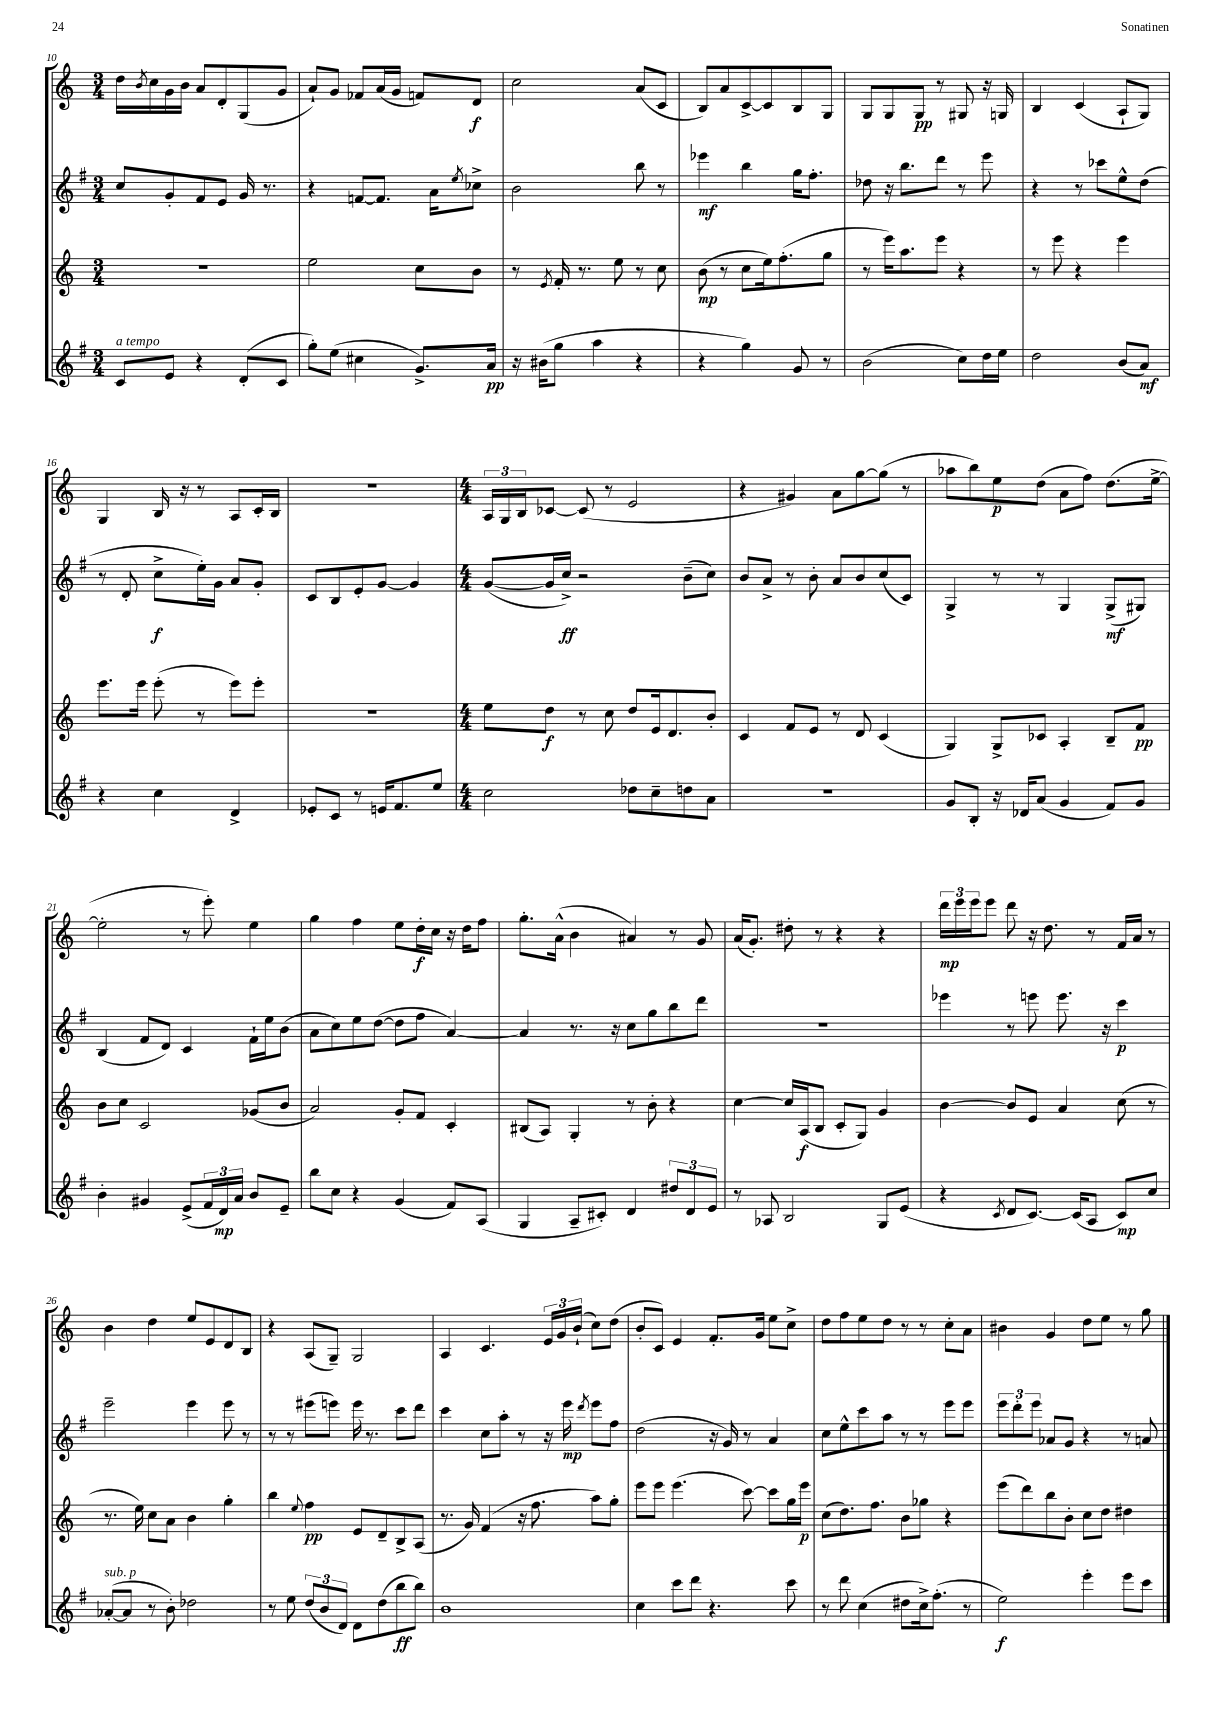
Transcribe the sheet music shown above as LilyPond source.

<<
\new StaffGroup <<
\new Staff = "s0" {
    \clef treble \key c \major \numericTimeSignature \time 3/4
    d''16 \acciaccatura { b'8 } c''16 g'16 b'16 a'8 d'8-. g8( g'8 |
    a'8-!) g'8 fes'8 a'16( g'16 f'8) d'8\f |
    c''2 a'8( c'8 |
    b8) a'8 c'8~-> c'8 b8 g8 |
    g8 g8 g8\pp r8 gis8 r16 g16 |
    b4 c'4( a8-! g8) |
    g4 b16 r16 r8 a8 c'16-. b16 |
    R2. |
    \numericTimeSignature \time 4/4 \tuplet 3/2 { a16 g16 b16 } ces'8~ ces'8( r8 e'2 |
    r4 gis'4) a'8 g''8~ g''8( r8 |
    aes''8 b''8) e''8\p d''8( a'8 f''8) d''8.( e''16~-> |
    e''2-. r8 e'''8-.) e''4 |
    g''4 f''4 e''8 d''16-.\f c''16 r16 d''16 f''8 |
    g''8.-. a'16-^( b'4 ais'4) r8 g'8 |
    a'16( g'8.-.) dis''8-. r8 r4 r4 |
    \tuplet 3/2 { d'''16\mp e'''16 e'''16 } e'''8 d'''8 r16 d''8. r8 f'16 a'16 r8 |
    b'4 d''4 e''8 e'8 d'8 b8 |
    r4 a8( g8--) g2 |
    a4 c'4. \tuplet 3/2 { e'16 g'16 b'16-!( } c''8) d''8( |
    b'8-. c'8) e'4 f'8.-. g'16 e''8 c''8-> |
    d''8 f''8 e''8 d''8 r8 r8 c''8-. a'8 |
    bis'4 g'4 d''8 e''8 r8 g''8 \bar "|." |
}
\new Staff = "s1" {
    \clef treble \key g \major \numericTimeSignature \time 3/4
    c''8 g'8-. fis'8 e'8 g'16 r8. |
    r4 f'8~ f'8. a'16 \acciaccatura { e''8 } ces''8-> |
    b'2 b''8 r8 |
    ees'''4\mf b''4 g''16 fis''8.-. |
    des''8 r16 b''8. d'''8 r8 e'''8 |
    r4 r8 ces'''8 e''8-^ d''8( |
    r8 d'8-. c''8->\f e''16-.) g'16 a'8 g'8-. |
    c'8 b8 e'8-. g'8~ g'4 |
    \numericTimeSignature \time 4/4 g'8~( g'16 c''16->\ff) r2 b'8--( c''8) |
    b'8 a'8-> r8 b'8-. a'8 b'8 c''8( c'8) |
    g4-> r8 r8 g4 g8->\mf( gis8) |
    b4( fis'8 d'8) c'4 fis'16-! e''16 b'8( |
    a'8 c''8) e''8 d''8~( d''8 fis''8 a'4~) |
    a'4 r8. r16 c''8 g''8 b''8 d'''8 |
    r1 |
    ees'''4 r8 e'''8 e'''8. r16 c'''4\p |
    e'''2-- e'''4 e'''8 r8 |
    r8 r8 eis'''8( e'''8) e'''16 r8. c'''8 d'''8 |
    c'''4 c''8 a''8-. r8 r16 e'''16\mp \acciaccatura { d'''8 } e'''8 fis''8 |
    d''2( r16 g'16) r8 a'4 |
    c''8 e''8-^ c'''8 a''8 r8 r8 e'''8 e'''8 |
    \tuplet 3/2 { e'''8 d'''8-. e'''8 } aes'8 g'8 r4 r8 a'8 \bar "|." |
}
\new Staff = "s2" {
    \clef treble \key c \major \numericTimeSignature \time 3/4
    R2. |
    e''2 c''8 b'8 |
    r8 \acciaccatura { e'8 } f'16-. r8. e''8 r8 c''8 |
    b'8\mp( r8 c''8 e''16) f''8.-.( g''8 |
    r8 e'''16) a''8. e'''8 r4 |
    r8 e'''8 r4 e'''4 |
    e'''8. e'''16 e'''8-.( r8 e'''8) e'''8-. |
    R2. |
    \numericTimeSignature \time 4/4 e''8 d''8\f r8 c''8 d''8 e'16 d'8. b'8-. |
    c'4 f'8 e'8 r8 d'8 c'4( |
    g4) g8-> ces'8 a4-. b8-- f'8\pp |
    b'8 c''8 c'2 ges'8( b'8 |
    a'2) g'8-. f'8 c'4-. |
    bis8( a8) g4-. r8 b'8-. r4 |
    c''4~ c''16 a16\f( b8 c'8-. g8) g'4 |
    b'4~ b'8 e'8 a'4 c''8( r8 |
    r8. e''16) c''8 a'8 b'4 g''4-. |
    b''4 \appoggiatura { e''8 } f''4\pp e'8 d'8-- b8-> a8( |
    r8. g'16) f'4( r16 f''8. a''8) g''8-. |
    e'''8 e'''8 e'''4.( c'''8~) c'''8 g''16 e'''16\p |
    c''8( d''8.) f''8. b'8 ges''8 r4 |
    e'''8( d'''8) b''8 b'8-. c''8 d''8 dis''4 \bar "|." |
}
\new Staff = "s3" {
    \clef treble \key g \major \numericTimeSignature \time 3/4
    c'8^\markup { \italic "a tempo" } e'8 r4 d'8-.( c'8 |
    g''8-.) e''8( cis''4 g'8.->) a'16\pp |
    r16 bis'16( g''8 a''4 r4 |
    r4 g''4) g'8 r8 |
    b'2( c''8) d''16 e''16 |
    d''2 b'8( a'8\mf) |
    r4 c''4 d'4-> |
    ees'8-. c'8 r8 e'16 fis'8. e''8 |
    \numericTimeSignature \time 4/4 c''2 des''8 c''8-- d''8 a'8 |
    R1 |
    g'8 b8-. r16 des'16 a'8( g'4 fis'8) g'8 |
    b'4-. gis'4 e'8->( \tuplet 3/2 { fis'16 d'16\mp) a'16 } b'8 e'8-- |
    b''8 c''8 r4 g'4( fis'8) a8( |
    g4 a8-- cis'8-.) d'4 \tuplet 3/2 { dis''8 d'8 e'8 } |
    r8 aes8 b2 g8 e'8( |
    r4 \acciaccatura { c'8 } d'8 c'8.~) c'16( a8 c'8\mp) c''8 |
    aes'8~-.^\markup { \italic "sub. p" }( aes'8 r8 b'8-.) des''2 |
    r8 e''8 \tuplet 3/2 { d''8( b'8 d'8) } d'8 d''8( b''8\ff b''8) |
    b'1 |
    c''4 c'''8 d'''8 r4. c'''8 |
    r8 d'''8 c''4( dis''8 c''16->) fis''8.-.( r8 |
    e''2\f) e'''4-. e'''8 c'''8 \bar "|." |
}
>>
>>
\layout { \context { \Score currentBarNumber = #10 } }
